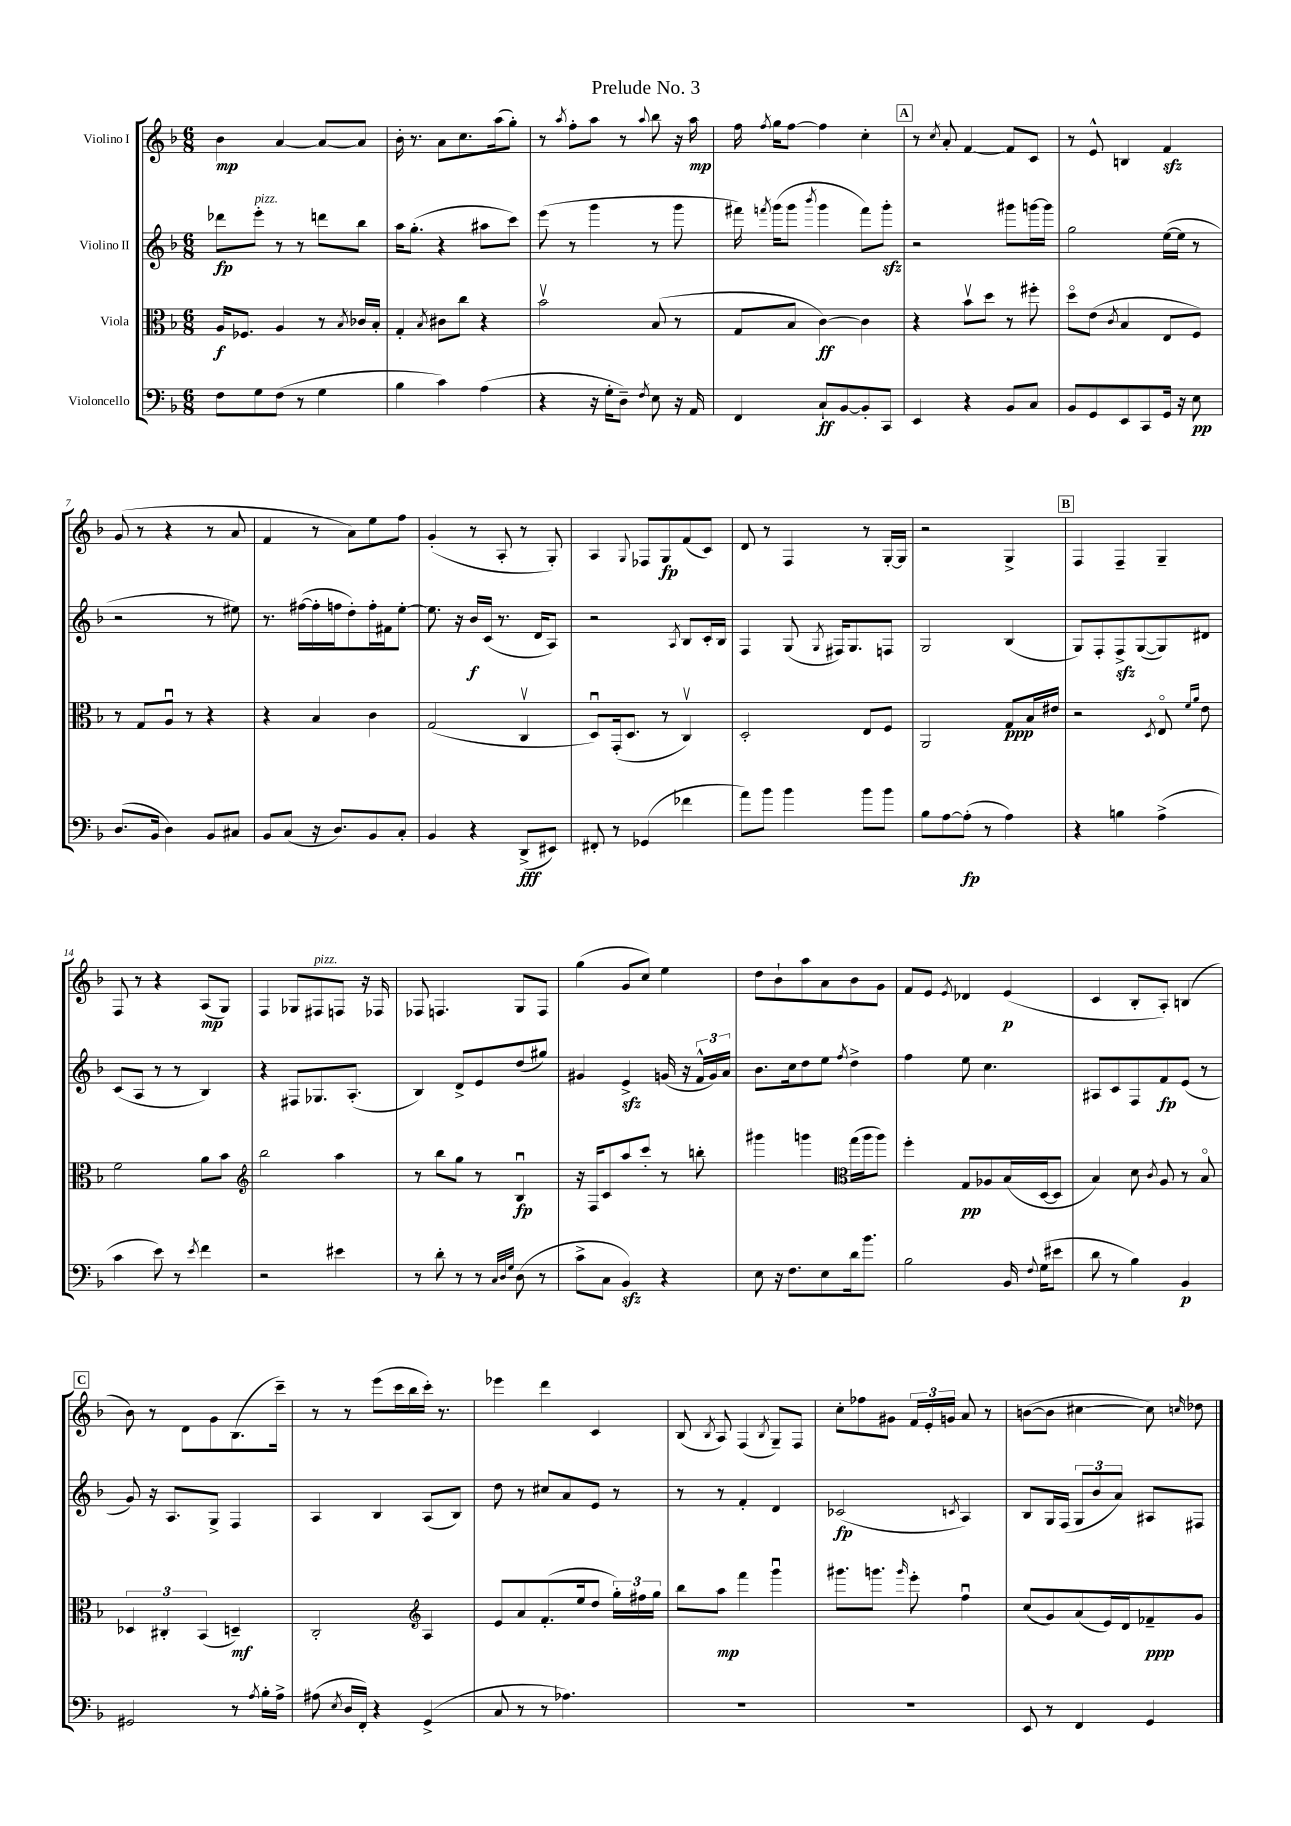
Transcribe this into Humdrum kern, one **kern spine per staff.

**kern	**kern	**kern	**kern
*staff4	*staff3	*staff2	*staff1
*clefF4	*clefC3	*clefG2	*clefG2
*k[b-]	*k[b-]	*k[b-]	*k[b-]
*M6/8	*M6/8	*M6/8	*M6/8
8F\L	16A/LK	8ddd-\L	4b-\
.	8.F-/J	.	.
8G\	.	8eee'\J	.
(8F\J	4A/	8r	[4a/
8r	.	8r	.
4G\	8r	8ddd\L	8a/_L
.	8qB-/	.	.
.	16c-/LL	8bb-\J	8a/]J
.	16B-'/JJ	.	.
=	=	=	=
4B-\	4G'/	16aa\LK	16b-'\
.	.	(8.gg'\J	8.r
.	8qB-/	.	.
4c\)	8c#\L	4r	8a\L
.	8cc\J	.	8.cc\
(4A\	4r	8aa#\L	.
.	.	.	(16aa\k
.	.	8ccc\J)	8gg'\J)
=	=	=	=
4r	2b-v\	(8eee\	8r
.	.	.	8qaa/
.	.	8r	8ff'\L
16r	.	4ggg\	8aa\J
16G'\LK	.	.	.
8D~\J)	.	.	8r
8qF/	.	.	8qqaa/
8E\	(8B-/	8r	8bb-\
16r	8r	8ggg\	16r
16AA/	.	.	16aa\
=	=	=	=
4FF/	8G/L	16fff#\)	16ff\
.	.	8qfff/	8qff/
.	.	(16ggg\LK	16gg\LK
.	8B-/J	8ggg\J	[8ff\J
.	.	8qbbb-/	.
8C`/L	[4c\)	4ggg\	4ff\]
[8BB-/	.	.	.
8BB-'/]	4c\]	8fff\L)	4cc'\
8CC/J	.	8ggg'\J	.
=	=	=	=
4EE/	4r	2r	8r
.	.	.	8qcc/
.	.	.	8a'/
4r	8b-v\L	.	[4f/
.	8dd\J	.	.
8BB-/L	8r	8ggg#\L	8f/]L
8C/J	8ff#'\	[16ggg\L	8c/J
.	.	16ggg\]JJ	.
=	=	=	=
8BB-/L	8ddo\L	2gg\	8r
8GG/	(8e\J	.	8e^^/
.	8qc/	.	.
8EE/	4B-/	.	4B/
8CC/	.	.	.
16GG/Jk	8E/L	([16ee\LL	4f/
16r	.	16ee\]JJ	.
8E\	8F/J)	8r	.
=	=	=	=
(8.D/L	8r	2r	(8g/
.	8G/L	.	8r
16BB-/Jk	.	.	.
4D\)	8Au/J	.	4r
.	8r	.	.
8BB-/L	4r	8r	8r
8C#/J	.	8ee#\)	8a/
=	=	=	=
8BB-/L	4r	8.r	4f/
(8C/J	.	.	.
.	.	([16ff#\LL	.
16r	4B-/	16ff#'\]	8r
8.D/L)	.	16ff\J	.
.	.	8dd'\)	8a\L)
8BB-/	4c\	16ff'\L	8ee\
.	.	16f#\J	.
8C'/J	.	[8ee'\J	8ff\J
=	=	=	=
4BB-/	(2G/	8.ee\]	(4g'/
.	.	16r	.
4r	.	16b-/LL	8r
.	.	(16c/JJ	.
.	.	8.r	8A'/
(8DD^/L	4Cv/	.	8r
.	.	16d/LK	.
8EE#/J)	.	8A/J)	8G'/)
=	=	=	=
8FF#'/	8Du/L)	2r	4A/
8r	(16GG'/k	.	.
.	8.D/J	.	.
.	.	.	8qqG/
(4GG-/	.	.	8F-/L
.	8r	.	8G/
.	.	8qA/	.
4f-\	4Cv/)	8B-/L	(8f/
.	.	16c'/L	8c/J)
.	.	16B-/JJ	.
=	=	=	=
8a\L)	2D'/	4F/	8d/
8b-\J	.	.	8r
4b-\	.	(8G/	4F/
.	.	8qG/	.
.	.	16F#/LK)	.
.	.	8.G/	.
8b-\L	8E/L	.	8r
8b-\J	8F/J	8F/J	[16G'/LL
.	.	.	16G/]JJ
=	=	=	=
8B-\L	2AA/	2G/	2r
[8A\	.	.	.
(8A'\]J	.	.	.
8r	.	.	.
4A\)	8G/L	(4B-/	4G^/
.	16B-/L	.	.
.	16e#/JJ	.	.
=	=	=	=
4r	2r	8G/L)	4F/
.	.	8F'/	.
4B\	.	8F^/	4F~/
.	.	([8G/	.
.	8qD/	.	.
(4A^\	8Eo/	8G/])	4G~/
.	16qqf/LL	.	.
.	16qqa/JJ	.	.
.	8e\	8d#/J	.
=	=	=	=
4c\	2f\	(8c/L	8F/
.	.	8A/J	8r
8e\)	.	8r	4r
8r	.	8r	.
8qe/	.	.	.
4f\	8a\L	4B-/)	(8A/L
.	8b-\J	.	8G/J)
=	=	=	=
*	*clefG2	*	*
2r	2bb-\	4r	4F/
.	.	8F#/L	8G-/L
.	.	8.G-/	8F#/
4e#\	4aa\	.	8F/J
.	.	(8.A'/J	.
.	.	.	16r
.	.	.	16F-/
=	=	=	=
8r	8r	4B-/)	8F-/
8d'\	8bb-\L	.	4.F/
8r	8gg\J	8d^/L	.
8r	8r	8e/	.
32qqC/LLL	.	.	.
32qqD/	.	.	.
32qqG/JJJ	.	.	.
(8D\	4B-u/	(8dd/	8G/L
8r	.	8gg#/J)	8F/J
=	=	=	=
8c^\L	16r	4g#/	(4gg\
.	16F/LK	.	.
8C\J	8c/	.	.
4BB-/)	8aa/	4e^/	8g/L
.	8ccc'/J	.	8cc/J)
4r	8r	(16g/	4ee\
.	.	16r	.
.	8bb'\	24f^^/LL	.
.	.	24g/)	.
.	.	24a/JJ	.
=	=	=	=
8E\	4ggg#\	8.b-\L	8dd\L
16r	.	.	8b-`\
8.F\L	.	16cc\k	.
.	4ggg\	8dd\	8aa\
8E\	.	8ee\J	8a\
*	*clefC3	*	*
.	.	8qff/	.
16d\k	(16gg\LL	4dd^\	8b-\
8.b-\J	16aa\J	.	.
.	8aa\J)	.	8g\J
=	=	=	=
2B-\	4ff'\	4ff\	8f/L
.	.	.	8e/J
.	.	.	8qe/
.	8G/L	8ee\	4d-/
.	8A-/	4.cc\	.
16BB-/	(16B-/L	.	(4e/
8qqF/	.	.	.
(16G\LK	[16D/J	.	.
8e#\J	8D/]J	.	.
=	=	=	=
8d\	4B-/)	8A#/L	4c/
8r	.	8c/	.
4B-\)	8d\	8F/	8B-'/L
.	8qc/	.	.
.	8A/	8f/	8A'/J)
4BB-/	8r	(8e/J	(4B/
.	8B-o/	8r	.
=	=	=	=
2GG#/	6D-/	8g/)	8b-\)
.	.	16r	8r
.	6C#'/	.	.
.	.	8.A/L	.
.	.	.	8d\L
.	(6BB-/	.	.
.	.	8G^/J	8g\
8r	4D~/)	4F/	(8.B-\
8qA/	.	.	.
16B-'\LL	.	.	.
16A^\JJ	.	.	16ccc~\Jk)
=	=	=	=
(8A#\	2C'/	4A/	8r
8qE/	.	.	.
16D/LL	.	.	8r
16FF'/JJ)	.	.	.
4r	.	4B-/	(8eee\L
.	.	.	16ccc\L
.	.	.	16bb-\
*	*clefG2	*	*
(4GG^/	4A/	(8A/L	16ccc'\JJ)
.	.	.	8.r
.	.	8B-/J)	.
=	=	=	=
8C/	8e/L	8dd\	4eee-\
8r	8a/	8r	.
8r	(8.f'/	8cc#/L	4ddd\
4.A-\)	.	8a/	.
.	16ee/k	.	.
.	8dd/J	8e/J	4c/
.	24gg'\LL)	8r	.
.	24ff#\	.	.
.	24gg\JJ	.	.
=	=	=	=
2.r	8bb-\L	8r	(8B-/
.	.	.	8qB-/
.	8aa\J	8r	8A/)
.	4fff\	4f'/	(4F/
.	.	.	8qB-/
.	4gggu\	4d/	8G~/L)
.	.	.	8F/J
=	=	=	=
2.r	8.ggg#\L	(2c-/	8cc'\L
.	.	.	8ff-\
.	8.ggg\J	.	.
.	.	.	8g#\J
.	16qqggg/	.	.
.	8eee'\	.	24f/LL
.	.	.	24e'/
.	.	.	24g/JJ
.	.	8qc/	.
.	4ffu\	4A/)	8a/
.	.	.	8r
=	=	=	=
8EE/	(8cc/L	8B-/L	([8b\L
8r	8g/)	16G/L	8b\]J
.	.	(16F/JJ	.
4FF/	(8a/	12G/L	[4cc#\
.	.	12b-/	.
.	16e/L)	.	.
.	.	12a/J)	.
.	16d/J	.	.
4GG/	8f-~/	8A#/L	8cc#\])
.	.	.	16qqcc/
.	8g/J	8F#/J	8dd-\
==	==	==	==
*-	*-	*-	*-
